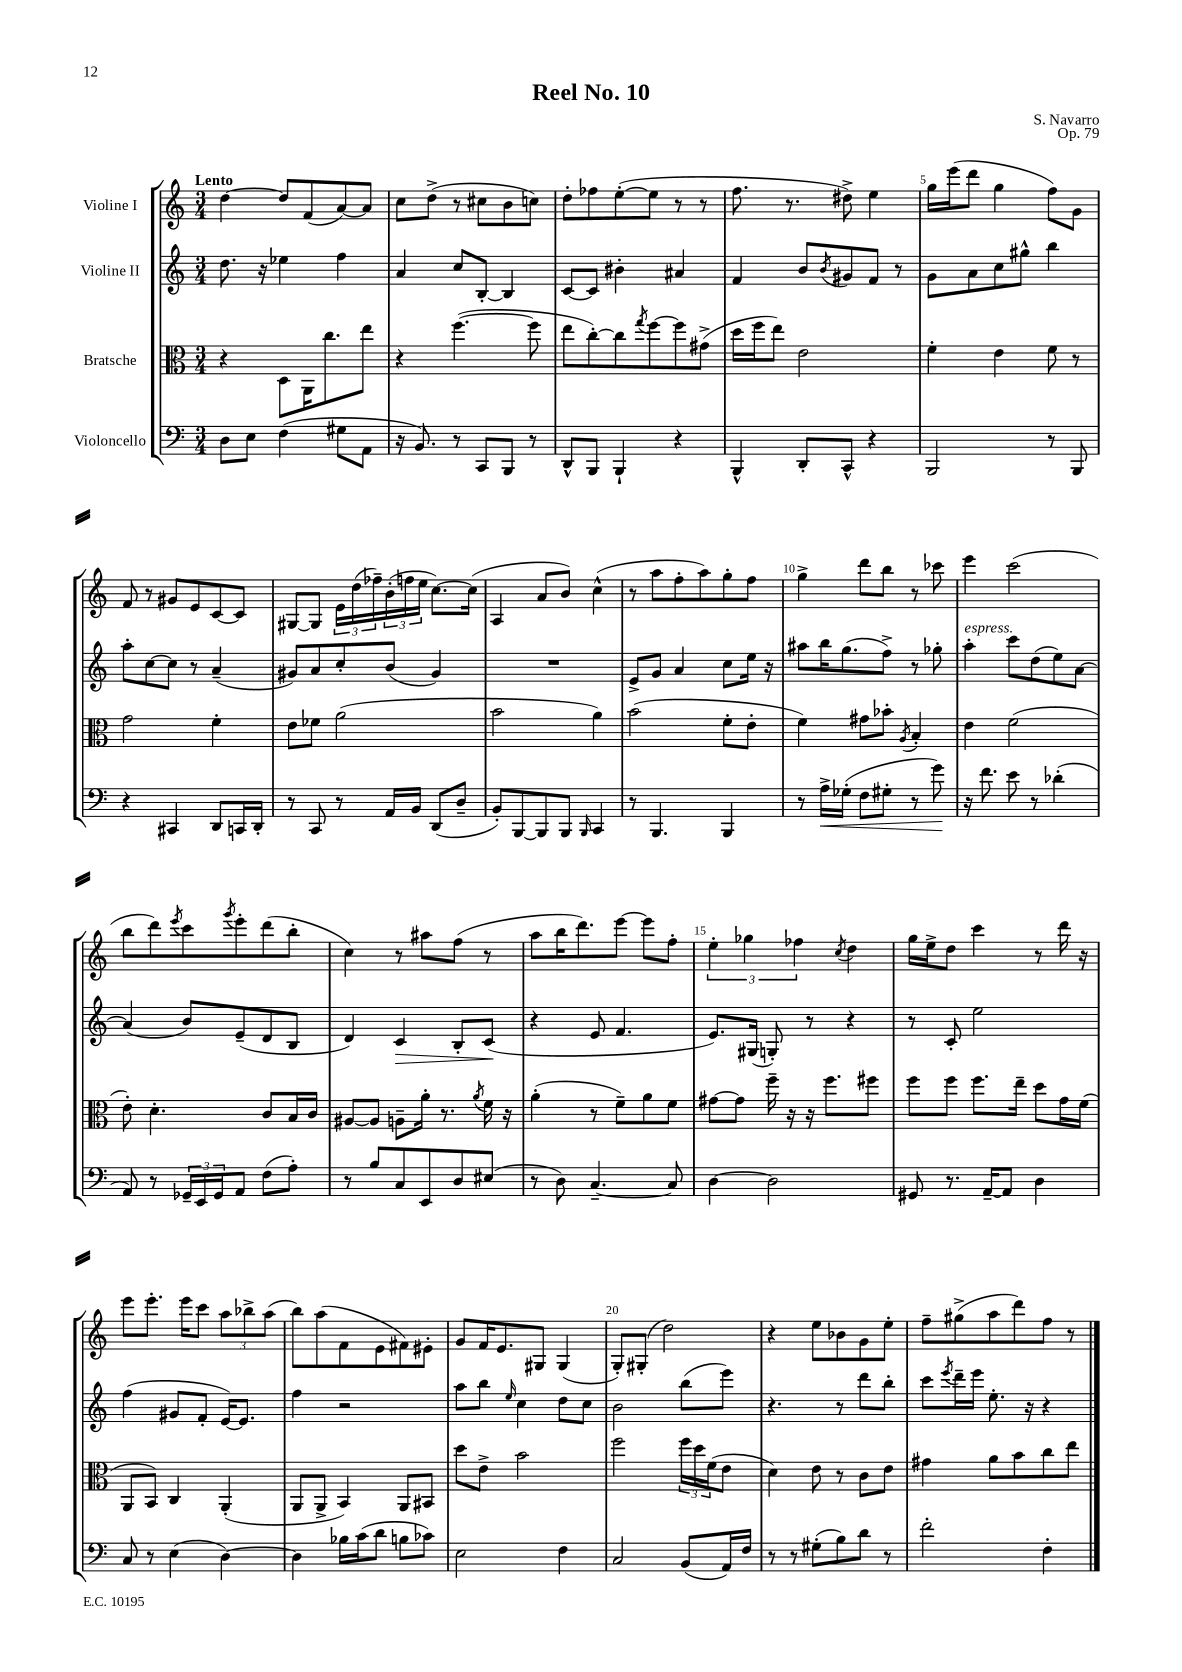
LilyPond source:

\header { title = "Reel No. 10" composer = "S. Navarro" opus = "Op. 79" }
<<
\new StaffGroup <<
\new Staff = "s0" \with { instrumentName = "Violine I" } {
    \clef treble \key c \major \numericTimeSignature \time 3/4 \tempo "Lento"
    d''4~ d''8 f'8( a'8~) a'8 |
    c''8 d''8->( r8 cis''8 b'8 c''8) |
    d''8-. fes''8 e''8~-.( e''8 r8 r8 |
    f''8. r8. dis''8->) e''4 |
    g''16 e'''16( d'''8 g''4 f''8) g'8 |
    f'8 r8 gis'8 e'8 c'8~ c'8 |
    gis8~ gis8 \tuplet 3/2 { e'16 d''16( fes''16--) } \tuplet 3/2 { b'16-.( f''16 e''16 } c''8.~) c''16( |
    a4 a'8 b'8) c''4-^( |
    r8 a''8 f''8-. a''8) g''8-. f''8 |
    g''4-> d'''8 b''8 r8 ces'''8 |
    e'''4 c'''2( |
    b''8 d'''8) \acciaccatura { e'''8 } c'''8 \acciaccatura { g'''8 } e'''8-. d'''8( b''8-. |
    c''4) r8 ais''8 f''8( r8 |
    a''8 b''16 d'''8.) e'''8~ e'''8 f''8-. |
    \tuplet 3/2 { e''4-. ges''4 fes''4 } \acciaccatura { c''8 } d''4 |
    g''16 e''16-> d''8 c'''4 r8 d'''16 r16 |
    e'''8 e'''8.-. e'''16 c'''8 \tuplet 3/2 { a''8 bes''8-> a''8( } |
    b''8) a''8( f'8 e'8 fis'8) eis'8-. |
    g'8 f'16 e'8. gis8 gis4( |
    g8-.) gis8-.( d''2) |
    r4 e''8 bes'8 g'8 e''8-. |
    f''8-- gis''8->( a''8 d'''8) f''8 r8 \bar "|." |
}
\new Staff = "s1" \with { instrumentName = "Violine II" } {
    \clef treble \key c \major \numericTimeSignature \time 3/4
    d''8. r16 ees''4 f''4 |
    a'4 c''8 b8~-. b4 |
    c'8~ c'8 bis'4-. ais'4 |
    f'4 b'8 \acciaccatura { b'8 } gis'8 f'8 r8 |
    g'8 a'8 c''8 gis''8-^ b''4 |
    a''8-. c''8~ c''8 r8 a'4--( |
    gis'8) a'8 c''8-. b'8( gis'4) |
    R2. |
    e'8-> g'8 a'4 c''8 e''16 r16 |
    ais''8 b''16 g''8.( f''8->) r8 ges''8-. |
    a''4-.^\markup { \italic "espress." } c'''8 d''8( e''8) a'8~ |
    a'4( b'8) e'8--( d'8 b8 |
    d'4) c'4\> b8-. c'8\!( |
    r4 e'8 f'4. |
    e'8.) gis16( g8-.) r8 r4 |
    r8 c'8-. e''2 |
    f''4( gis'8 f'8-. e'16~) e'8. |
    f''4 r2 |
    a''8 b''8 \grace { e''16 } c''4 d''8 c''8 |
    b'2 b''8( e'''8) |
    r4. r8 d'''8 b''8-. |
    c'''8 \acciaccatura { e'''8 } d'''16-- e'''16 e''8.-. r16 r4 \bar "|." |
}
\new Staff = "s2" \with { instrumentName = "Bratsche" } {
    \clef alto \key c \major \numericTimeSignature \time 3/4
    r4 d8 a,16 c''8. e''8 |
    r4 f''4.~( f''8 |
    e''8 c''8~-.) c''8 \acciaccatura { g''8 } f''8~ f''8 gis'8->( |
    d''16 f''16 e''8) e'2 |
    f'4-. e'4 f'8 r8 |
    g'2 f'4-. |
    e'8 fes'8 a'2( |
    b'2 a'4) |
    b'2( f'8-. e'8-. |
    f'4) gis'8 bes'8-. \acciaccatura { a8 } b4-. |
    e'4 f'2( |
    e'8-.) d'4.-. c'8 b16 c'16 |
    ais8~ ais8 a8-- a'16-. r8. \acciaccatura { a'8 } f'16 r16 |
    a'4-.( r8 f'8--) a'8 f'8 |
    gis'8~ gis'8 f''16-- r16 r16 f''8. fis''8 |
    f''8 f''8 f''8. e''16-- d''8 g'16 f'16( |
    a,8 b,8) c4 a,4-.( |
    a,8 a,8-> b,4) a,8 bis,8 |
    d''8 e'8-> b'2 |
    f''2 \tuplet 3/2 { f''16 d''16 f'16( } e'8 |
    d'4) e'8 r8 c'8 e'8 |
    gis'4 a'8 b'8 c''8 e''8 \bar "|." |
}
\new Staff = "s3" \with { instrumentName = "Violoncello" } {
    \clef bass \key c \major \numericTimeSignature \time 3/4
    d8 e8 f4( gis8 a,8 |
    r16 b,8.) r8 c,8 b,,8 r8 |
    d,8-^ b,,8 b,,4-! r4 |
    b,,4-^ d,8-. c,8-^ r4 |
    b,,2 r8 b,,8 |
    r4 cis,4 d,8 c,16 d,16-. |
    r8 c,8 r8 a,16 b,16 d,8( d8-- |
    b,8-.) b,,8~ b,,8 b,,8 \grace { b,,16 } c,4 |
    r8 b,,4. b,,4 |
    r8 a16->\< ges16-.( f8 gis8-. r8 g'8\!) |
    r16 f'8. e'8 r8 des'4-.( |
    a,8) r8 \tuplet 3/2 { ges,16-- e,16 ges,16 } a,8 f8( a8-.) |
    r8 b8 c8 e,8 d8 eis8( |
    r8 d8) c4.~-- c8 |
    d4~ d2 |
    gis,8 r8. a,16~-- a,8 d4 |
    c8 r8 e4( d4~) |
    d4 bes16 c'16( d'8 b8 ces'8) |
    e2 f4 |
    c2 b,8( a,16) f16 |
    r8 r8 gis8-.( b8) d'8 r8 |
    f'2-. f4-. \bar "|." |
}
>>
>>
\layout { \context { \Score \override BarNumber.break-visibility = ##(#f #t #t) barNumberVisibility = #(every-nth-bar-number-visible 5) } }
